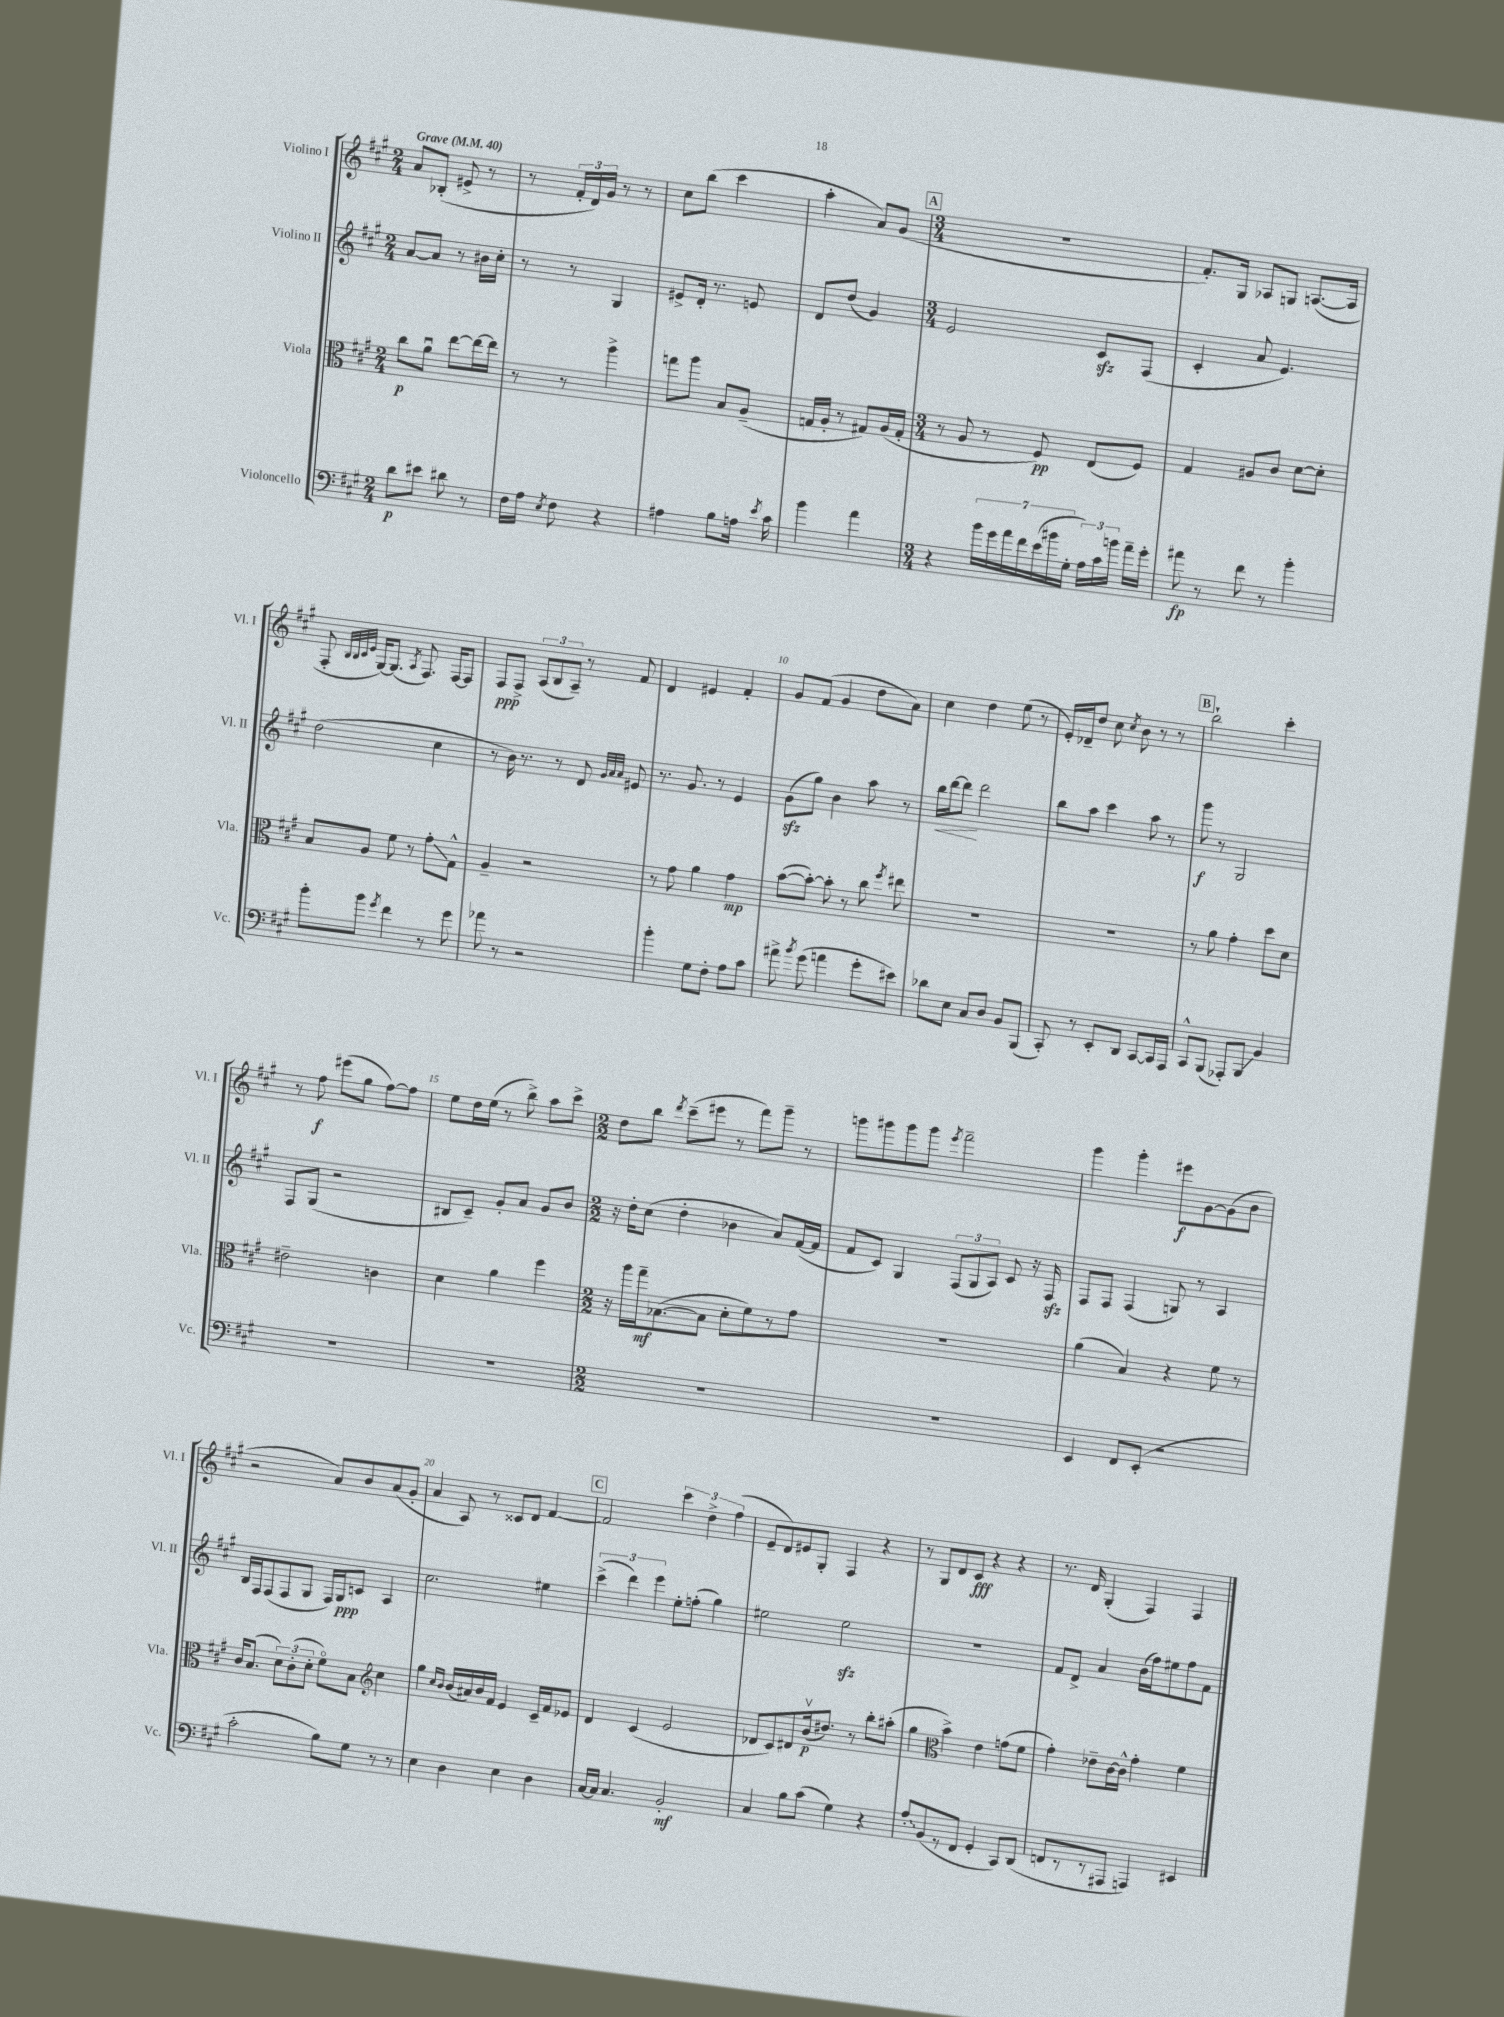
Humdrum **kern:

**kern	**kern	**kern	**kern
*staff4	*staff3	*staff2	*staff1
*clefF4	*clefC3	*clefG2	*clefG2
*k[f#c#g#]	*k[f#c#g#]	*k[f#c#g#]	*k[f#c#g#]
*M2/4	*M2/4	*M2/4	*M2/4
*MM40	*MM40	*MM40	*MM40
8d	8cc#	[8a	8a
8e#	8au	8a]	(8B-'
8d#	[8ee	8r	8e#^
8r	16ee_	16b#	8r
.	16ee]	16cc#'	.
=	=	=	=
16F#	8r	8r	8r
16A	.	.	.
8qE	.	.	.
8F#	8r	8r	24f#'
.	.	.	24d)
.	.	.	24g#
4r	4aa^	4G#	8r
.	.	.	8r
=	=	=	=
4A#	8gg	8e#^	8cc#
.	8aa	16d'	(8bb
.	.	8.r	.
8B	8B	.	4ccc#
16A	(8A~	8e	.
8qe	.	.	.
16c#	.	.	.
=	=	=	=
4b	16G	8d	4aa'
.	16A'	.	.
.	8r	(8dd	.
4a	8G#)	4g#)	8a)
.	(16A	.	(8g#
.	16G#'	.	.
=	=	=	=
*M3/4	*M3/4	*M3/4	*M3/4
4r	8r	2e	2.r
.	8A	.	.
28b	8r	.	.
28g#	.	.	.
28a	.	.	.
28f#	.	.	.
.	8F#)	.	.
(28e	.	.	.
28b#	.	.	.
28G#'	.	.	.
24A)	(8E	8c#	.
24c#	.	.	.
24b	.	.	.
16a~	8F#)	(8F#	.
16g#'	.	.	.
=	=	=	=
8a#	4G#	4c#'	8.f#')
8r	.	.	.
.	.	.	16G#
8f#	8A#	8a	8A-
8r	8c#	4.e)	8G
4b'	[8d	.	([8.A
.	8d']	.	.
.	.	.	16A]
=	=	=	=
8b'	8B	(2dd	8F#'
.	.	.	32qqB
.	.	.	32qqB
.	.	.	32qqc#
.	.	.	32qqe
8b	8A	.	[16G#)
.	.	.	(8.G#]
8qg#	.	.	.
4f#	8f#	.	.
.	.	.	8qA
.	8r	.	8.F#)
8r	8g#'	4cc#	.
.	.	.	[16F#
8g#	8G#^^	.	8F#]
=	=	=	=
8a-	4A~	8r	8F#
8r	.	16b)	8F#^
.	.	8.r	.
2r	2r	.	(12A
.	.	.	12B
.	.	8r	.
.	.	.	12A~)
.	.	8d	8r
.	.	32qqg#	.
.	.	32qqa	.
.	.	32qqa	.
.	.	8e#	8f#
=	=	=	=
4b'	8r	8.r	4d
.	8g#	.	.
.	.	8.g#	.
8G#	4a	.	4e#
8F#'	.	8r	.
8A	4g#	4e	4f#'
8c#	.	.	.
=	=	=	=
8a#^	([8b	(8g#	8g#
8qb	.	.	.
(8g#	8b'_)	8gg#)	(8f#
4a	8b']	4b	4g#
.	8r	.	.
8g#'	8cc#	8aa	8dd
.	8qff#	.	.
8e#)	8ee#	8r	8a)
=	=	=	=
8d-	2.r	16bb	4cc#
.	.	[16ddd	.
8E	.	8ddd]	.
8C#	.	2ddd	4dd
8D	.	.	.
8BB	.	.	(8ee
(8BBB	.	.	8r
=	=	=	=
8CC#')	2.r	8bb	16e')
.	.	.	16d-~
8r	.	8aa	8dd
8EE'	.	4ccc#	8cc#
.	.	.	8qcc#
8DD	.	.	8b
[8CC#	.	8aa	8r
16CC#]	.	8r	8r
16AAA	.	.	.
=	=	=	=
8CC#^^	8r	8ggg#	2bb`
(8BBB	8a	8r	.
8AAA-')	4g#'	2G#	.
8BBB	.	.	.
4BB	8dd	.	4ccc#'
.	8d	.	.
=	=	=	=
2.r	2e#~	8F#	8r
.	.	(8G#	8ff#
.	.	2r	(8eee#
.	.	.	8gg#
.	4c	.	[8ff#)
.	.	.	8ff#]
=	=	=	=
2.r	4d	8B#	8ee
.	.	8c#~)	16dd
.	.	.	(16ee
.	4a	8g#'	8r
.	.	8a	8bb^)
.	4ff#	8g#	8aa
.	.	8b	8ccc#^
=	=	=	=
*M2/2	*M2/2	*M2/2	*M2/2
1r	16r	16r	8dd
.	16aa	16dd'	.
.	16gg#~	(8cc#	8bb
.	([8.B-	.	.
.	.	.	8qddd
.	.	4dd'	(8ccc#~
.	8B-]	.	8eee#
.	8d'	4b-	8r
.	8f#)	.	8fff#)
.	8r	8a)	8ggg#~
.	8g#	([16f#	8r
.	.	16f#]	.
=	=	=	=
1r	1r	8f#	8ggg
.	.	8c#)	8ggg#
.	.	4G#	8ggg#
.	.	.	8ggg#
.	.	.	8qeee
.	.	(12F#	2fff#~
.	.	12G#	.
.	.	12A)	.
.	.	8c#	.
.	.	16r	.
.	.	16F#	.
=	=	=	=
4EE	(4a	8F#	4ggg#
.	.	8F#	.
8FF#	4B)	(4F#	4ggg#'
(8EE'	.	.	.
2r	4r	8G)	8eee#
.	.	8r	[8g#
.	8f#	4A	(8g#]
.	8r	.	8b
=	=	=	=
2c#'	16c#	16B	2r
.	(8.B	16F#	.
.	.	(8F#	.
.	12d)	8F#	.
.	(12c#'	.	.
.	.	8G#	.
.	12d'	.	.
8B)	8f#o)	16F#)	8a)
.	.	16G#	.
8G#	8B	8c	8b
*	*clefG2	*	*
8r	4cc#	4A	(8a
8r	.	.	8g#'
=	=	=	=
4E	4gg#	2.cc#	4a
.	16qqcc#	.	.
.	16qqb	.	.
4D	(16b	.	8A)
.	16a#)	.	.
.	16b	.	8r
.	16f#	.	.
4E	4e	.	8c##
.	.	.	8d
4D	16c#~	4ee#	[4f#
.	16f#	.	.
.	8e-	.	.
=	=	=	=
[16C#	4d	(6ccc#^	2f#]
16C#]	.	.	.
4.C#	.	.	.
.	.	6ddd)	.
.	(4c#	.	.
.	.	6eee	.
2BB'	2e	8ee'	6ccc#
.	.	(8ff'	.
.	.	.	6dd^
.	.	4gg#)	.
.	.	.	(6ff#
=	=	=	=
4C#	8d-	2ee#	8e~
.	8c#)	.	8d)
8B	8d#	.	8e#
(8c#	(16bv	.	8G#'
.	8.dd#)	.	.
4G#)	.	2ee#	4F#
.	8r	.	.
4r	8bb'	.	4r
.	(8aa#'	.	.
=	=	=	=
8A'	4gg#	1r	8r
(8BB	.	.	8G#
*	*clefC3	*	*
8r	4b^)	.	8d
8FF#	.	.	8c#
4GG#'	4e	.	4r
8CC#)	(8g	.	4r
(8DD	8f#	.	.
=	=	=	=
8FF	4g#')	8f#	8.r
8r	.	8d^	.
.	.	.	16d
8r	8e-~	4a	(4G#'
8AAA#	[16c#	.	.
.	16c#^^]	.	.
4AAA)	4g#'	(16b	4F#)
.	.	16ff#)	.
.	.	8ee#	.
4EE#	4f#	8ff#	4F#
.	.	8f#	.
==	==	==	==
*-	*-	*-	*-
